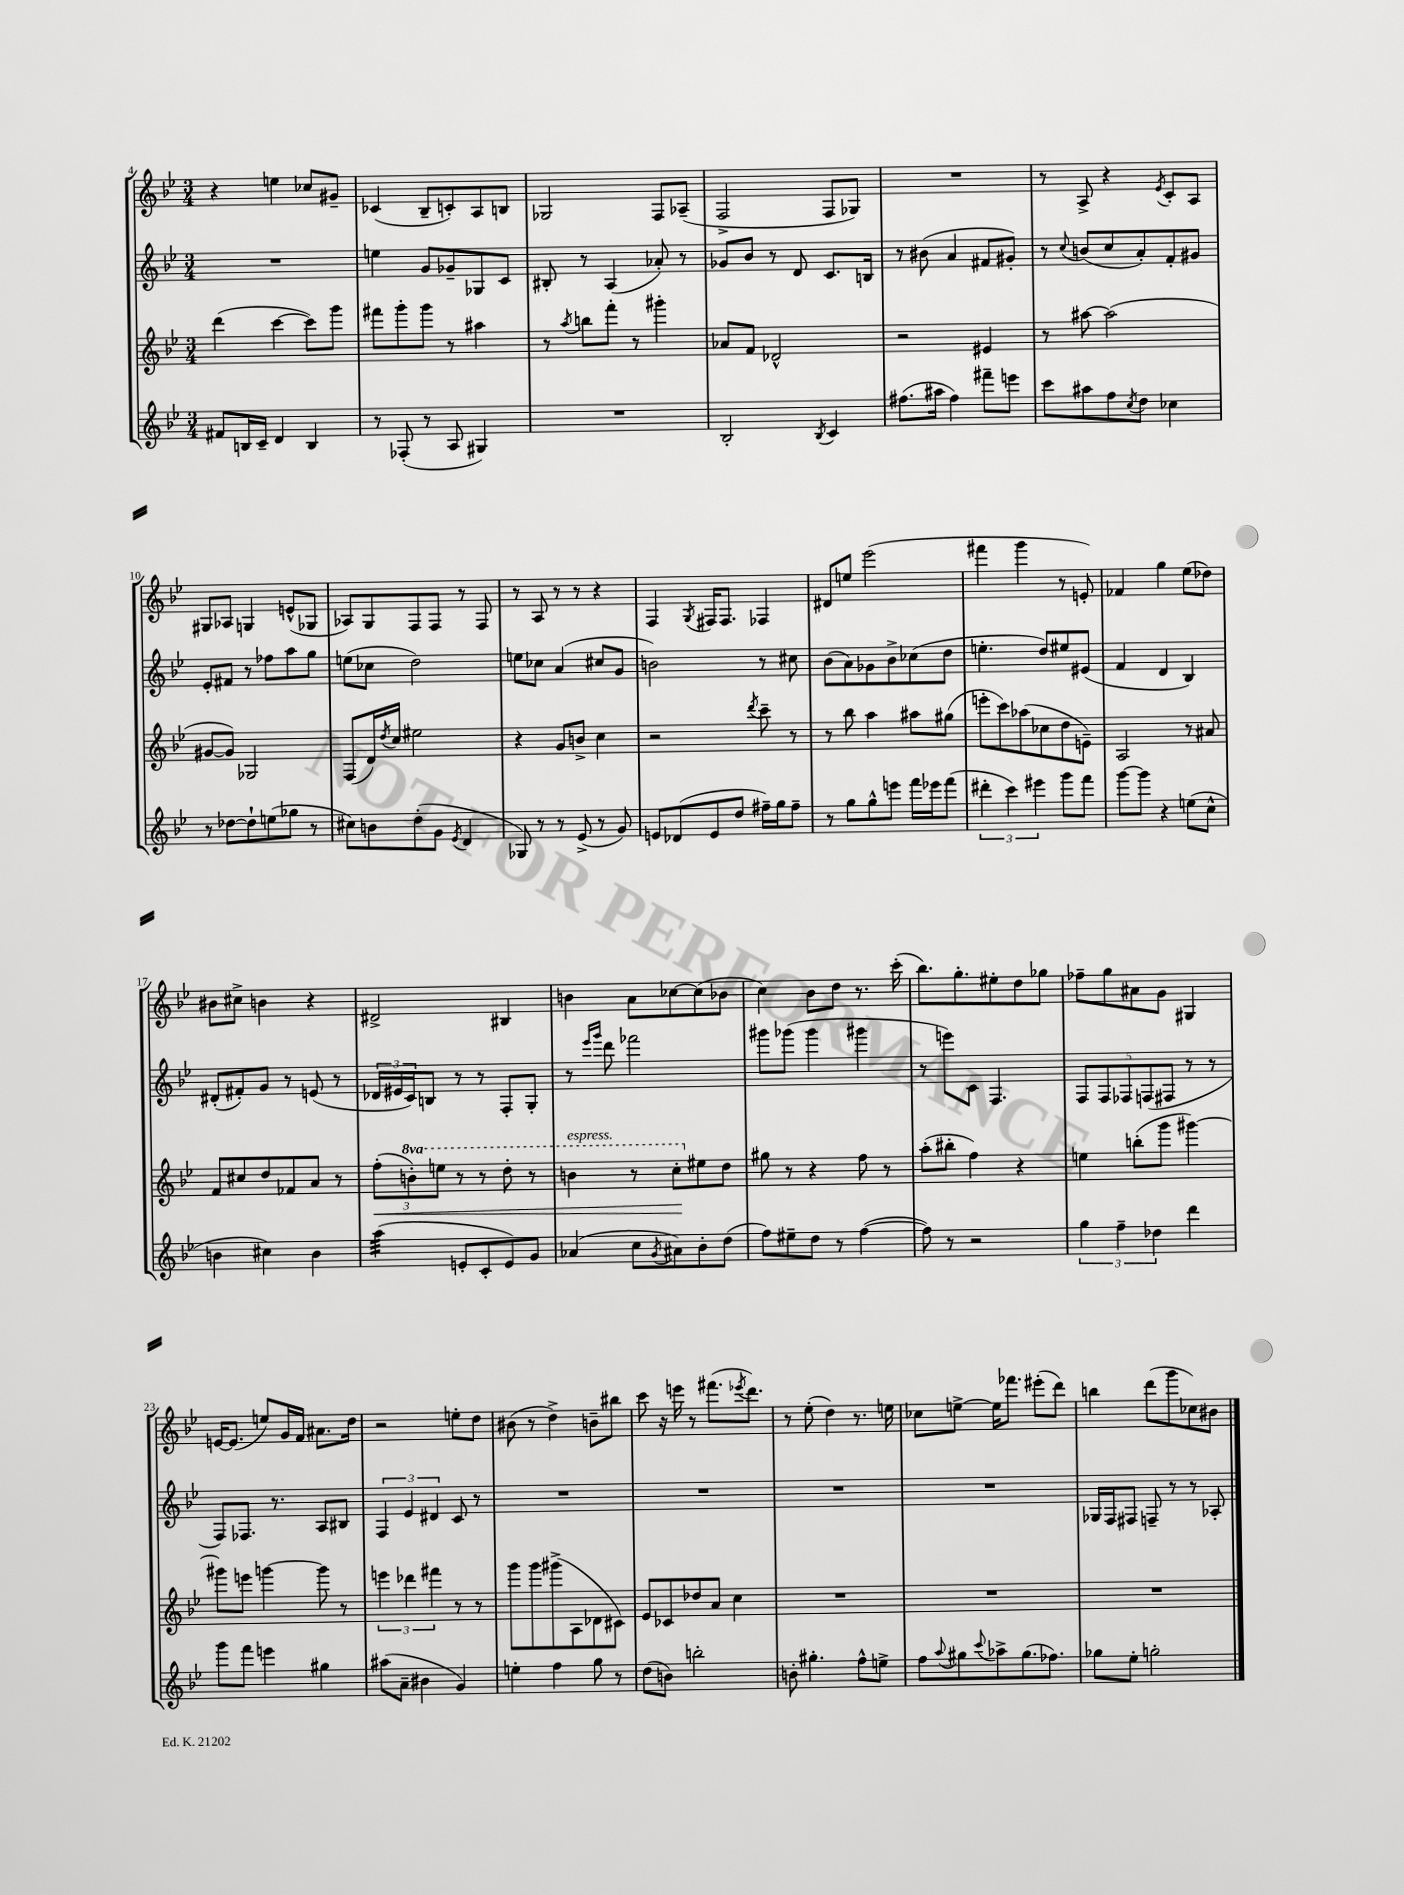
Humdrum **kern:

**kern	**kern	**kern	**kern
*staff4	*staff3	*staff2	*staff1
*clefG2	*clefG2	*clefG2	*clefG2
*k[b-e-]	*k[b-e-]	*k[b-e-]	*k[b-e-]
*M3/4	*M3/4	*M3/4	*M3/4
8f#	(4ddd	2.r	4r
16B	.	.	.
16c~	.	.	.
4d	[4ccc	.	4ee
4B	8ccc])	.	8cc-
.	8ggg	.	8g#~
=	=	=	=
8r	8fff#	4ee	(4c-
(8F-'	8ggg'	.	.
8r	8ggg	8g	8B-~
8A	8r	8g-~	8c')
4G#)	4aa#	8G-	8A
.	.	8c	8B
=	=	=	=
2.r	8r	8B#'	2G-
.	8qaa	.	.
.	8bb	8r	.
.	8fff'	(4A	.
.	8r	.	.
.	4ggg#'	8a-')	8F
.	.	8r	(8A-~
=	=	=	=
2B-'	8a-	8g-	2F^
.	8f	8b-	.
.	2d-^^	8r	.
.	.	8d	.
8qB-	.	.	.
4c	.	8.c	8F
.	.	.	8G-)
.	.	16B	.
=	=	=	=
(8.ff#	2r	8r	2.r
.	.	(8b#	.
16aa#	.	.	.
4ff#)	.	4a	.
8fff#~	4e#	8f#	.
8eee	.	8g#')	.
=	=	=	=
8ccc	8r	8r	8r
.	.	8qqcc	.
8aa#	[8aa#	(8b	8A^
8ff	(2aa#]	8cc	4r
8qcc	.	.	.
8dd	.	8a')	.
.	.	.	8qe-
4cc-	.	8f'	8c'
.	.	8g#	8A
=	=	=	=
8r	[8g#	8e-'	8G#
[8dd-	8g#])	8f#	8A-
8dd-`]	2G-	8r	4G
(8ee	.	8ff-	.
8gg-	.	8aa	(8e^^
8r	.	8gg	8G-
=	=	=	=
8cc#)	(8F	(8ee	8A-)
8b	16d)	8cc-	8G
.	8qdd	.	.
.	16cc	.	.
(8dd'	2ee#	2dd)	8F
8g	.	.	8F
8qe-	.	.	.
4d	.	.	8r
.	.	.	8F
=	=	=	=
8G-)	4r	8ee	8r
8r	.	8cc-	8A
8r	8g	(4a	8r
(8e-^	8b^	.	8r
8r	4cc	8cc#	4r
8g)	.	8g	.
=	=	=	=
8e	2r	2b)	4F
(8d-	.	.	.
.	.	.	8qG
8e	.	.	16F#
.	.	.	8.F#
8dd	.	.	.
.	8qddd	.	.
16ff#~)	8ccc~	8r	4F-
16gg	.	.	.
8ff#~	8r	8cc#	.
=	=	=	=
8r	8r	(8b-	8d#
8gg	8bb-	8a)	8ee
8gg^^	4aa	8g-	(2eee-
8eee	.	8b-^	.
16fff	8aa#	(8cc-	.
16eee-	.	.	.
(8fff	(8gg#	8dd	.
=	=	=	=
6ddd#'	8eee'	4.ee'	4fff#
.	8ccc)	.	.
6ccc)	.	.	.
.	(8aa-	.	4ggg
6eee#	.	.	.
.	8cc-	8dd)	.
8ggg	8dd	8ee#	8r
8fff	8e~)	(8e#	8e')
=	=	=	=
[8ggg	2A	4f	4f-
8ggg]	.	.	.
4r	.	4d	4gg
(8ee	8r	4B-)	(8ee-
8cc^^	8a#	.	8dd-)
=	=	=	=
4b	8f	(8d#'	8b#
.	8cc#	8f#')	8cc#^
4cc#)	8dd	8g	4b
.	8f-	8r	.
4b	8a	(8e	4r
.	8r	8r	.
=	=	=	=
(4aa	(12ff'	24d-	2d#^
.	.	24e#	.
.	12bb')	24c)	.
.	.	8B	.
.	12eee	.	.
8e'	8r	8r	.
8c'	8r	8r	.
8e)	8ddd'	8F'	4B#
8g	8r	8G'	.
=	=	=	=
(4a-	4bb	8r	4b
.	.	16qqeee-	.
.	.	16qqggg	.
.	.	8ddd	.
8cc	8r	2fff-	8a
8qg	.	.	.
8a#)	8ccc'	.	[8cc-
8b-'	8ee#	.	(8cc-]
(8dd	8dd	.	8b-
=	=	=	=
8ff)	8gg#	8ggg#	4cc)
8ee#~	8r	(8ggg-	.
8dd	4r	4ggg-	8b-
8r	.	.	8dd
([4ff	8ff	4ggg#	8.r
.	8r	.	.
.	.	.	(16ccc'
=	=	=	=
8ff])	(8aa'	8r	8.bb-)
8r	8bb#'	8eee)	.
.	.	.	8.gg'
2r	4ff)	8c	.
.	.	4.F	8ee#'
.	4r	.	8dd
.	.	.	8gg-
=	=	=	=
6gg	4ee	10F	8ff-~
.	.	10F	.
.	.	.	8gg
6ff~	.	.	.
.	.	10F-	.
.	(8bb'	.	8a#
.	.	(10F	.
6dd-	.	.	.
.	8ggg	.	8g
.	.	10F#	.
4ddd	[4ggg#)	8r	4G#
.	.	8r	.
=	=	=	=
8ggg	8ggg#]	8F)	[16e
.	.	.	(8.e]
8fff	8eee	8.F-	.
4eee	[4ggg	.	8ee)
.	.	8.r	.
.	.	.	16g
.	.	.	16f
4gg#	8ggg]	8A	8.a#
.	8r	8B#	.
.	.	.	16dd
=	=	=	=
(8aa#	6eee	6F	2r
8a~	.	.	.
.	6ddd-	6e-	.
4b#	.	.	.
.	6fff#	6d#	.
4g)	8r	8c	8ee'
.	8r	8r	8dd
=	=	=	=
4ee'	8ggg	2.r	(8b#
.	8ggg	.	8r
4ff	(8ggg#^	.	4dd^)
.	8A	.	.
8gg	8d-	.	8b~
8r	8c#)	.	8bb#
=	=	=	=
(8dd	8e-	2.r	8ccc
8b)	8c-	.	16r
.	.	.	16eee
2bb'	8dd-	.	8r
.	8a	.	(8.fff#
.	4cc	.	.
.	.	.	8qeee-
.	.	.	8.ddd)
=	=	=	=
8b'	2.r	2.r	8r
4.gg#'	.	.	(8ee-'
.	.	.	4dd)
8ff^^	.	.	8.r
8ee^	.	.	.
.	.	.	16ee
=	=	=	=
8ff	2.r	2.r	8cc-
8qqaa	.	.	.
8gg#	.	.	[8ee^
8qqccc	.	.	.
8aa-^	.	.	16ee]
.	.	.	8.fff-
(8.gg#	.	.	.
.	.	.	(8eee#'
8.ff-)	.	.	.
.	.	.	8ddd)
=	=	=	=
8gg-	2.r	16G-	4bb
.	.	16F	.
8ee-'	.	8F#	.
2gg'	.	8F~	(8ddd
.	.	8r	8ggg
.	.	8r	8cc-)
.	.	8A-'	8b#
==	==	==	==
*-	*-	*-	*-
